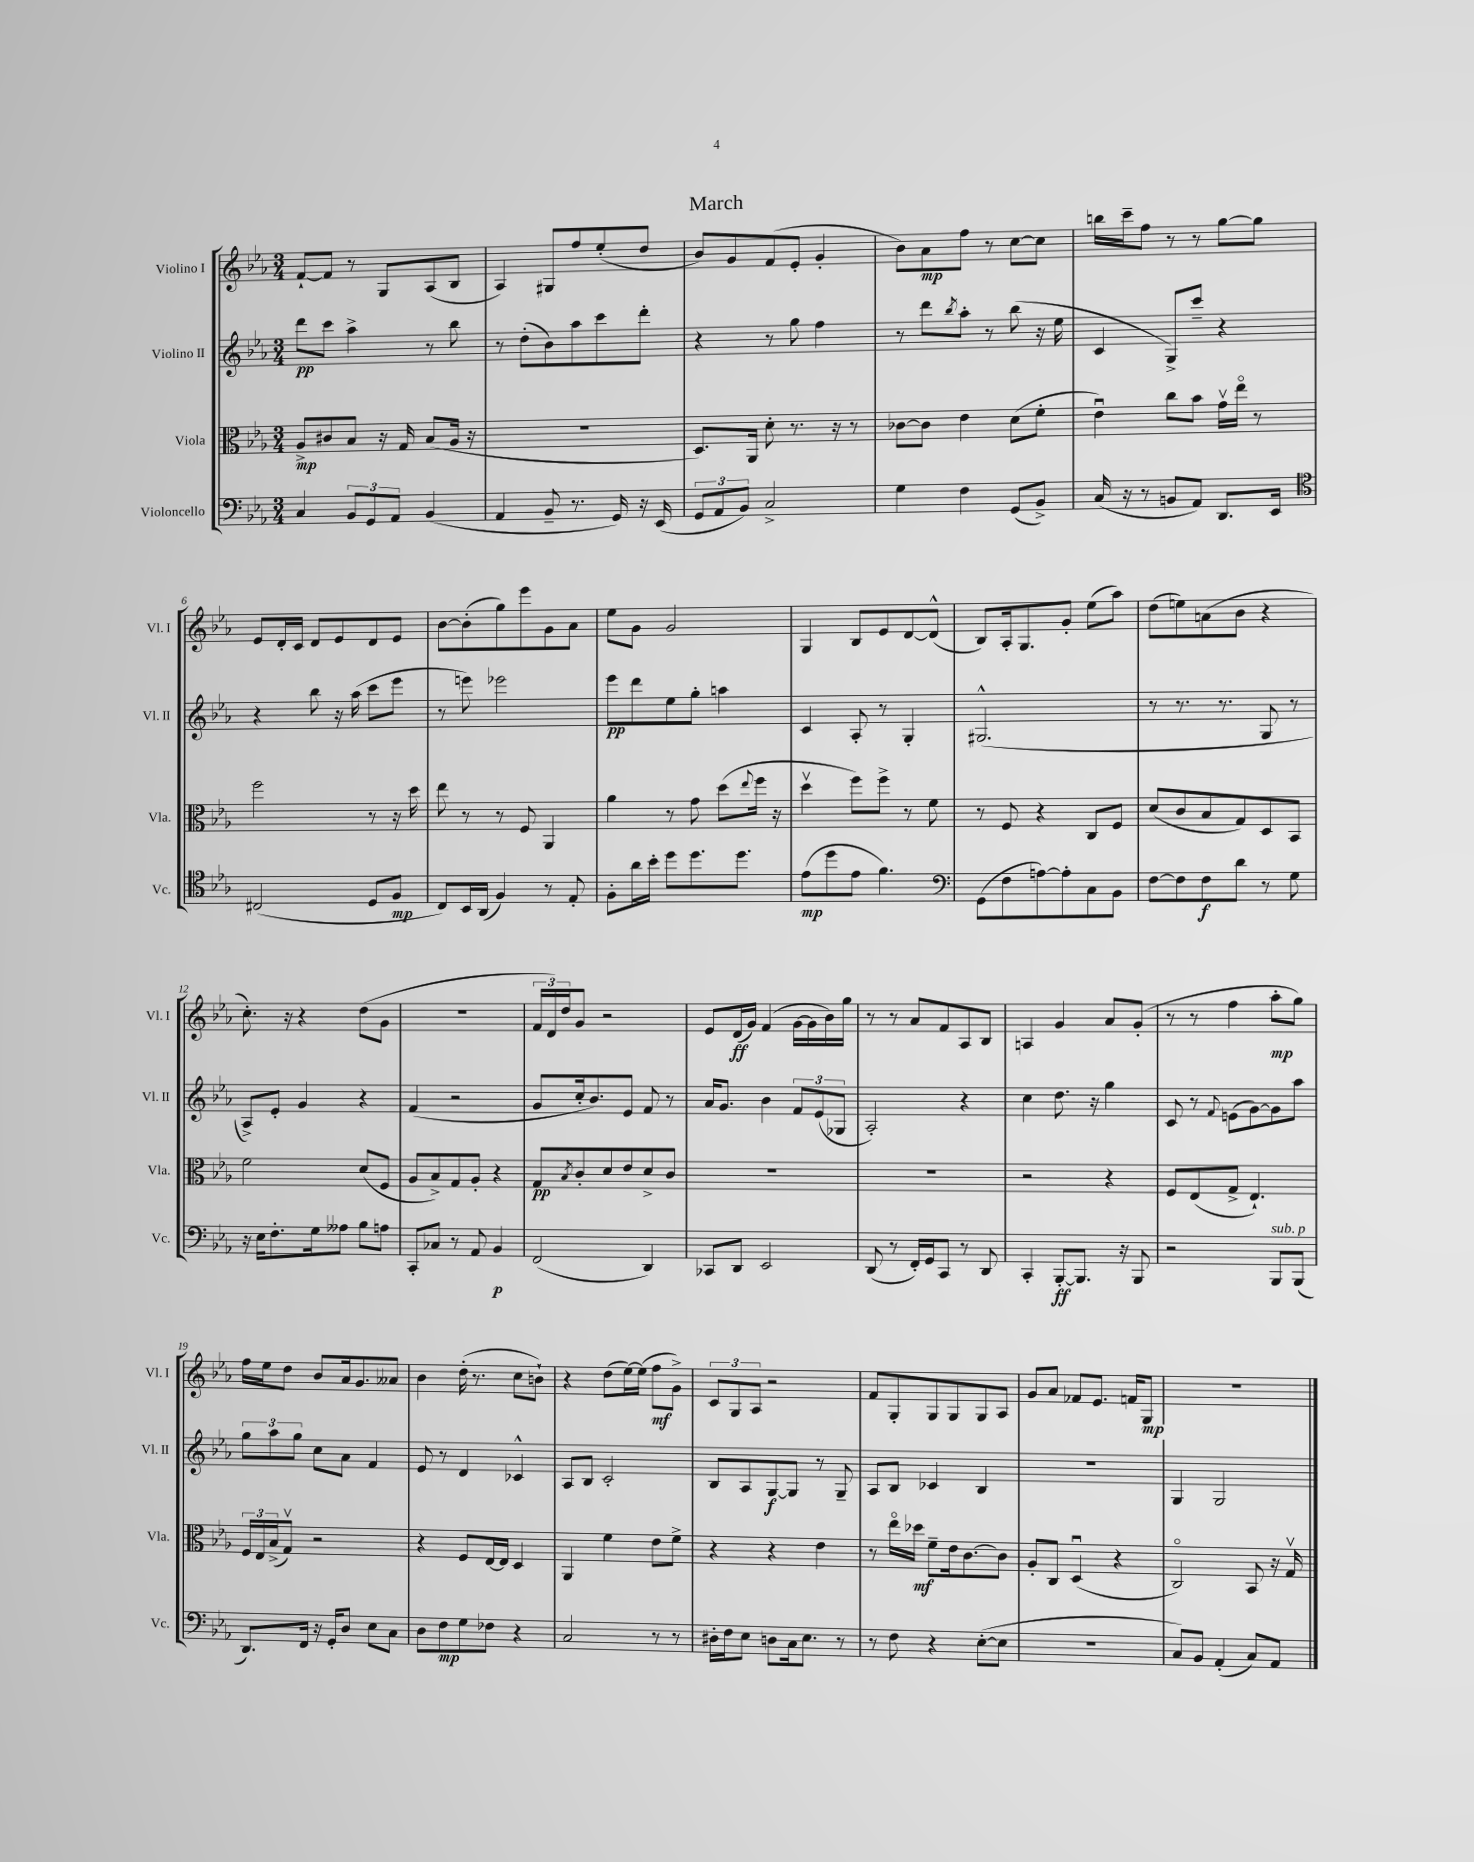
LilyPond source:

\header { title = "March" }
<<
\new StaffGroup <<
\new Staff = "s0" \with { instrumentName = "Violino I" shortInstrumentName = "Vl. I" } {
    \clef treble \key ees \major \numericTimeSignature \time 3/4
    f'8~-! f'8 r8 g8 aes8( bes8 |
    aes4) gis8 f''8 ees''8-.( d''8 |
    bes'8) g'8 f'8( ees'8-. g'4-. |
    bes'8) aes'8\mp f''8 r8 c''8~ c''8 |
    b''16 c'''16-- f''8 r8 r8 g''8~ g''8 |
    ees'8 d'16-. c'16 d'8 ees'8 d'8 ees'8 |
    bes'8~ bes'8-.( g''8) ees'''8 g'8 aes'8 |
    ees''8 g'8 g'2 |
    g4 bes8 ees'8 d'8~ d'8-^( |
    bes8) aes16-. g8. g'8-. ees''8( aes''8) |
    d''8( e''8) a'8( bes'8 r4 |
    c''8.-.) r16 r4 d''8( g'8 |
    R2. |
    \tuplet 3/2 { f'16 d'16) d''16 } g'8 r2 |
    ees'8 d'16\ff( g'16) f'4( g'16~ g'16 bes'16) g''16 |
    r8 r8 aes'8 f'8 aes8 bes8 |
    a4 g'4 aes'8 g'8-.( |
    r8 r8 f''4 aes''8-.\mp g''8) |
    f''16 ees''16 d''8 bes'8 aes'16 g'8. aeses'8 |
    bes'4 d''16-.( r8. c''8 b'8-!) |
    r4 d''8( ees''16~) ees''16( f''8\mf g'8->) |
    \tuplet 3/2 { c'8 g8 aes8 } r2 |
    f'8 g8-. g8 g8 g8 aes8 |
    g'8 aes'8 fes'8 ees'8. f'16 g8\mp |
    R2. \bar "|." |
}
\new Staff = "s1" \with { instrumentName = "Violino II" shortInstrumentName = "Vl. II" } {
    \clef treble \key ees \major \numericTimeSignature \time 3/4
    d'''8\pp c'''8 aes''4-> r8 bes''8 |
    r8 d''8-.( bes'8) aes''8 c'''8 d'''8-. |
    r4 r8 g''8 f''4 |
    r8 d'''8 \acciaccatura { bes''8 } aes''8-. r8 bes''8( r16 ees''16 |
    c'4 g8->) c'''8-- r4 |
    r4 bes''8 r16 aes''16( c'''8 ees'''8 |
    r8 e'''8) ees'''2 |
    ees'''8\pp d'''8 ees''8 g''8-. a''4 |
    c'4 aes8-. r8 g4-. |
    gis2.-^( |
    r8 r8. r8. g8 r8 |
    aes8->) ees'8-. g'4 r4 |
    f'4( r2 |
    g'8 c''16-. bes'8.) ees'8 f'8 r8 |
    aes'16 g'8. bes'4 \tuplet 3/2 { f'8 ees'8( ges8 } |
    aes2-.) r4 |
    c''4 d''8. r16 g''4 |
    c'8 r8 \appoggiatura { f'8 } e'8( g'8~) g'8 aes''8 |
    \tuplet 3/2 { g''8 aes''8 g''8 } c''8 aes'8 f'4 |
    ees'8 r8 d'4 ces'4-^ |
    aes8 bes8 c'2-. |
    bes8 aes8 g8~\f g8 r8 g8-- |
    aes8 bes8 ces'4 bes4 |
    R2. |
    g4 g2 \bar "|." |
}
\new Staff = "s2" \with { instrumentName = "Viola" shortInstrumentName = "Vla." } {
    \clef alto \key ees \major \numericTimeSignature \time 3/4
    aes8->\mp cis'8 bes8 r16 g16 bes8( aes16 r16 |
    R2. |
    d8.) aes,16 d'8-. r8. r16 r8 |
    ces'8~ ces'8 ees'4 d'8( f'8-. |
    ees'4\downbow) c''8 bes'8 g'16\upbow ees''16\flageolet r8 |
    f''2 r8 r16 d''16 |
    ees''8 r8 r8 f8 aes,4 |
    aes'4 r8 g'8 d''8( \appoggiatura { ees''8 } f''16 r16 |
    d''4\upbow f''8) f''8-> r8 f'8 |
    r8 f8 r4 c8 f8 |
    d'8( c'8 bes8 g8) d8 bes,8 |
    f'2 d'8( f8 |
    aes8 bes8->) g8 aes8-. r4 |
    g8\pp \acciaccatura { bes8 } c'8-. d'8 ees'8 d'8-> c'8 |
    R2. |
    R2. |
    r2 r4 |
    f8 ees8( g8-> ees4.-!) |
    \tuplet 3/2 { f16 ees16 bes16->( } g8\upbow) r2 |
    r4 f8 ees16~ ees16 d4 |
    aes,4 f'4 ees'8 f'8-> |
    r4 r4 ees'4 |
    r8 ees''16\flageolet des''16\mf f'8-- ees'16 c'8.~ c'8 |
    aes8-. c8 d4\downbow( r4 |
    c2\flageolet) bes,8 r16 g16\upbow \bar "|." |
}
\new Staff = "s3" \with { instrumentName = "Violoncello" shortInstrumentName = "Vc." } {
    \clef bass \key ees \major \numericTimeSignature \time 3/4
    c4 \tuplet 3/2 { bes,8 g,8 aes,8 } bes,4( |
    aes,4 bes,8-- r8. g,16) r16 ees,16( |
    \tuplet 3/2 { g,8 aes,8 bes,8) } c2-> |
    g4 f4 g,8( bes,8->) |
    c16( r16 r8 b,8 aes,8) d,8. ees,16 |
    \clef tenor cis2( d8 f8\mp |
    c8) bes,16 aes,16( f4) r8 ees8-. |
    f8-. aes'16 bes'16-. d''8 d''8. d''8. |
    ees'8\mp( d''8 ees'8 f'4.) |
    \clef bass g,8( f8 a8~) a8-. c8 bes,8 |
    f8~ f8 f8\f d'8 r8 g8 |
    r16 ees16 f8.-. g16 aeses8 bes8 a8 |
    c,8-. ces8 r8 aes,8 bes,4\p |
    f,2( d,4) |
    ces,8 d,8 ees,2 |
    d,8( r8 f,16-.) g,16 c,8 r8 d,8 |
    c,4-. bes,,8~-.\ff bes,,8. r16 bes,,8 |
    r2 bes,,8^\markup { \italic "sub. p" } bes,,8( |
    d,8.) f,16 r16 g,16-. d8 ees8 c8 |
    d8 f8\mp g8 fes8 r4 |
    c2 r8 r8 |
    dis16-. f16 ees8 d8 c16 ees8. r8 |
    r8 f8 r4 ees8~-.( ees8 |
    R2. |
    c8) bes,8 aes,4-.( c8) aes,8 \bar "|." |
}
>>
>>
